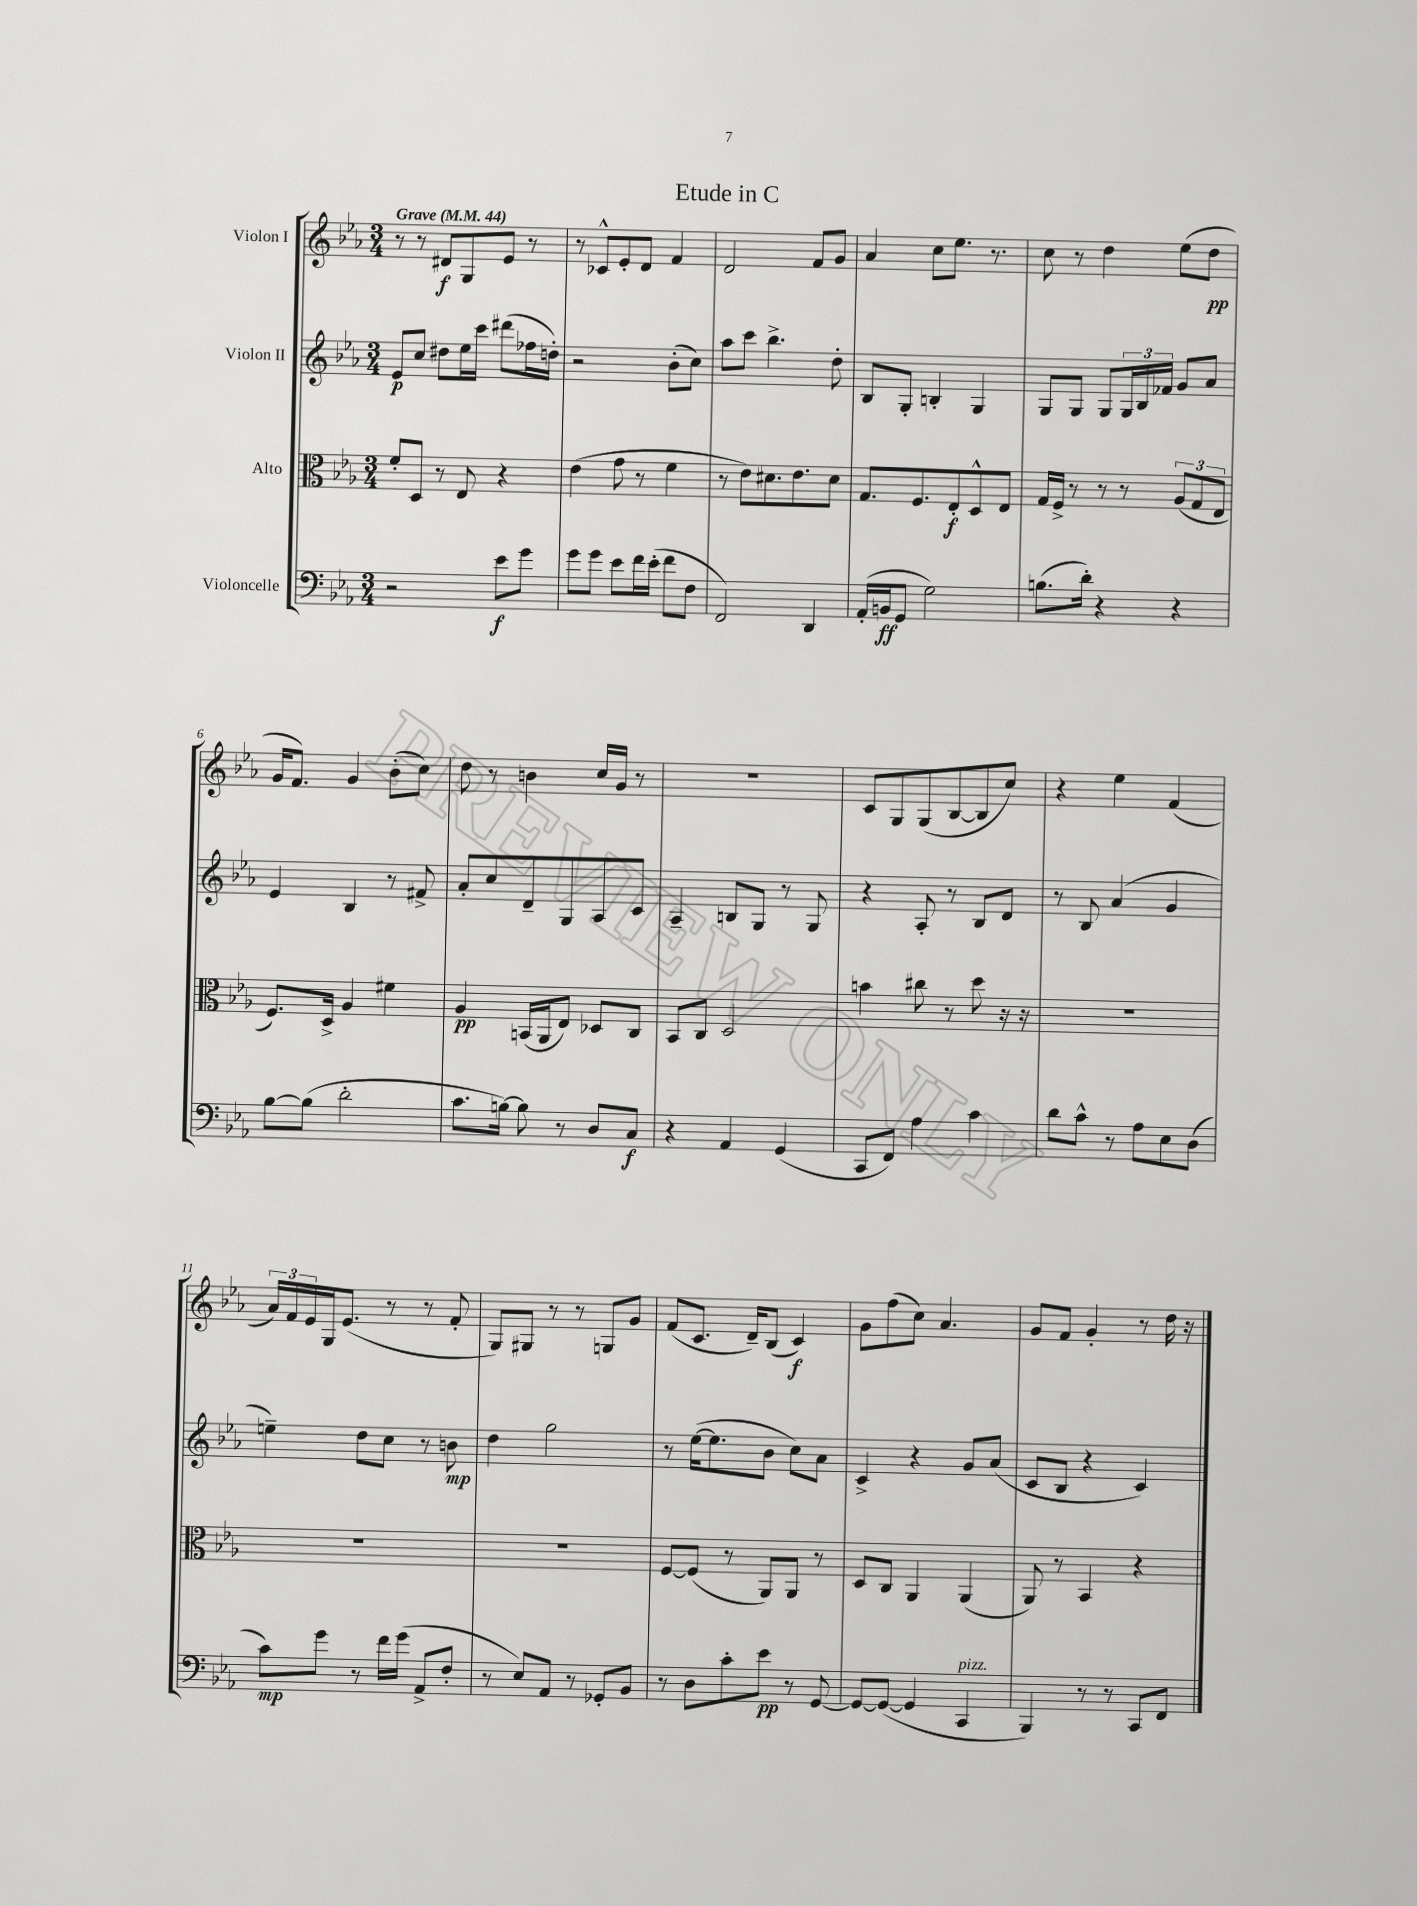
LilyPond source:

\header { title = "Etude in C" }
<<
\new StaffGroup <<
\new Staff = "s0" \with { instrumentName = "Violon I" } {
    \clef treble \key ees \major \numericTimeSignature \time 3/4 \tempo "Grave" 4 = 44
    r8 r8 dis'8\f g8 ees'8 r8 |
    r8 ces'8-^ ees'8-. d'8 f'4 |
    d'2 f'8 g'8 |
    aes'4 c''8 ees''8. r8. |
    c''8 r8 d''4 ees''8( d''8\pp |
    g'16 f'8.) g'4 bes'8-.( c''8) |
    d''8 r8 b'4 c''16 g'16 r8 |
    R2. |
    c'8 g8 g8( bes8~ bes8 c''8) |
    r4 ees''4 f'4( |
    \tuplet 3/2 { aes'16) f'16 ees'16 } g16 ees'8.( r8 r8 f'8-. |
    g8) gis8 r8 r8 g8 g'8 |
    f'8( c'8. d'16--) bes8( c'4\f) |
    g'8 f''8( c''8) aes'4. |
    g'8 f'8 g'4-. r8 d''16 r16 \bar "|." |
}
\new Staff = "s1" \with { instrumentName = "Violon II" } {
    \clef treble \key ees \major \numericTimeSignature \time 3/4
    ees'8\p c''8 dis''8 ees''16 c'''16 dis'''8( fes''16 d''16-.) |
    r2 bes'8-.( c''8) |
    aes''8 c'''8 bes''4.-> d''8-. |
    bes8 g8-. b4-. g4 |
    g8 g8 g8 \tuplet 3/2 { g16 bes16 fes'16 } g'8 aes'8 |
    ees'4 bes4 r8 fis'8-> |
    aes'8-. c''8 d'8-- g8 aes8 c'8 |
    aes4-- b8 g8 r8 g8 |
    r4 aes8-. r8 bes8 d'8 |
    r8 bes8 aes'4( g'4 |
    e''4--) d''8 c''8 r8 b'8\mp |
    d''4 g''2 |
    r8 ees''16~( ees''8. bes'8 c''8) aes'8 |
    c'4-> r4 g'8 aes'8( |
    c'8 bes8 r4 c'4) \bar "|." |
}
\new Staff = "s2" \with { instrumentName = "Alto" } {
    \clef alto \key ees \major \numericTimeSignature \time 3/4
    f'8-. d8 r8 ees8 r4 |
    ees'4( g'8 r8 f'4 |
    r8 ees'8) dis'8. ees'8. dis'8 |
    g8. f8. ees8-.\f d8-^ ees8 |
    g16 f16-> r8 r8 r8 \tuplet 3/2 { aes8( g8 ees8 } |
    f8.) d16-> aes4 fis'4 |
    aes4\pp b,16( aes,16 ees8) des8 c8 |
    bes,8 c8 d2 |
    b'4 cis''8 r8 d''8 r16 r16 |
    R2. |
    R2. |
    R2. |
    f8~ f8( r8 aes,8) aes,8 r8 |
    d8 c8 aes,4 aes,4( |
    aes,8) r8 bes,4 r4 \bar "|." |
}
\new Staff = "s3" \with { instrumentName = "Violoncelle" } {
    \clef bass \key ees \major \numericTimeSignature \time 3/4
    r2 ees'8\f g'8 |
    g'8 g'8 ees'8 f'16 ees'16-.( f'8 f8 |
    f,2) d,4 |
    aes,16-.( b,16\ff g,8 g2) |
    b8.( d'16-.) r4 r4 |
    bes8~ bes8( d'2-. |
    c'8. b16~) b8 r8 d8 c8\f |
    r4 aes,4 g,4( |
    c,8 f,8) aes4 c'4 |
    d'8 c'8-^ r8 aes8 ees8 d8( |
    c'8\mp) g'8 r8 f'16 g'16( aes,8-> f8-. |
    r8 ees8) aes,8 r8 ges,8-. bes,8 |
    r8 d8 c'8-. ees'8\pp r8 g,8~ |
    g,8~ g,8~( g,4 c,4^\markup { \italic "pizz." } |
    bes,,4) r8 r8 c,8 f,8 \bar "|." |
}
>>
>>
